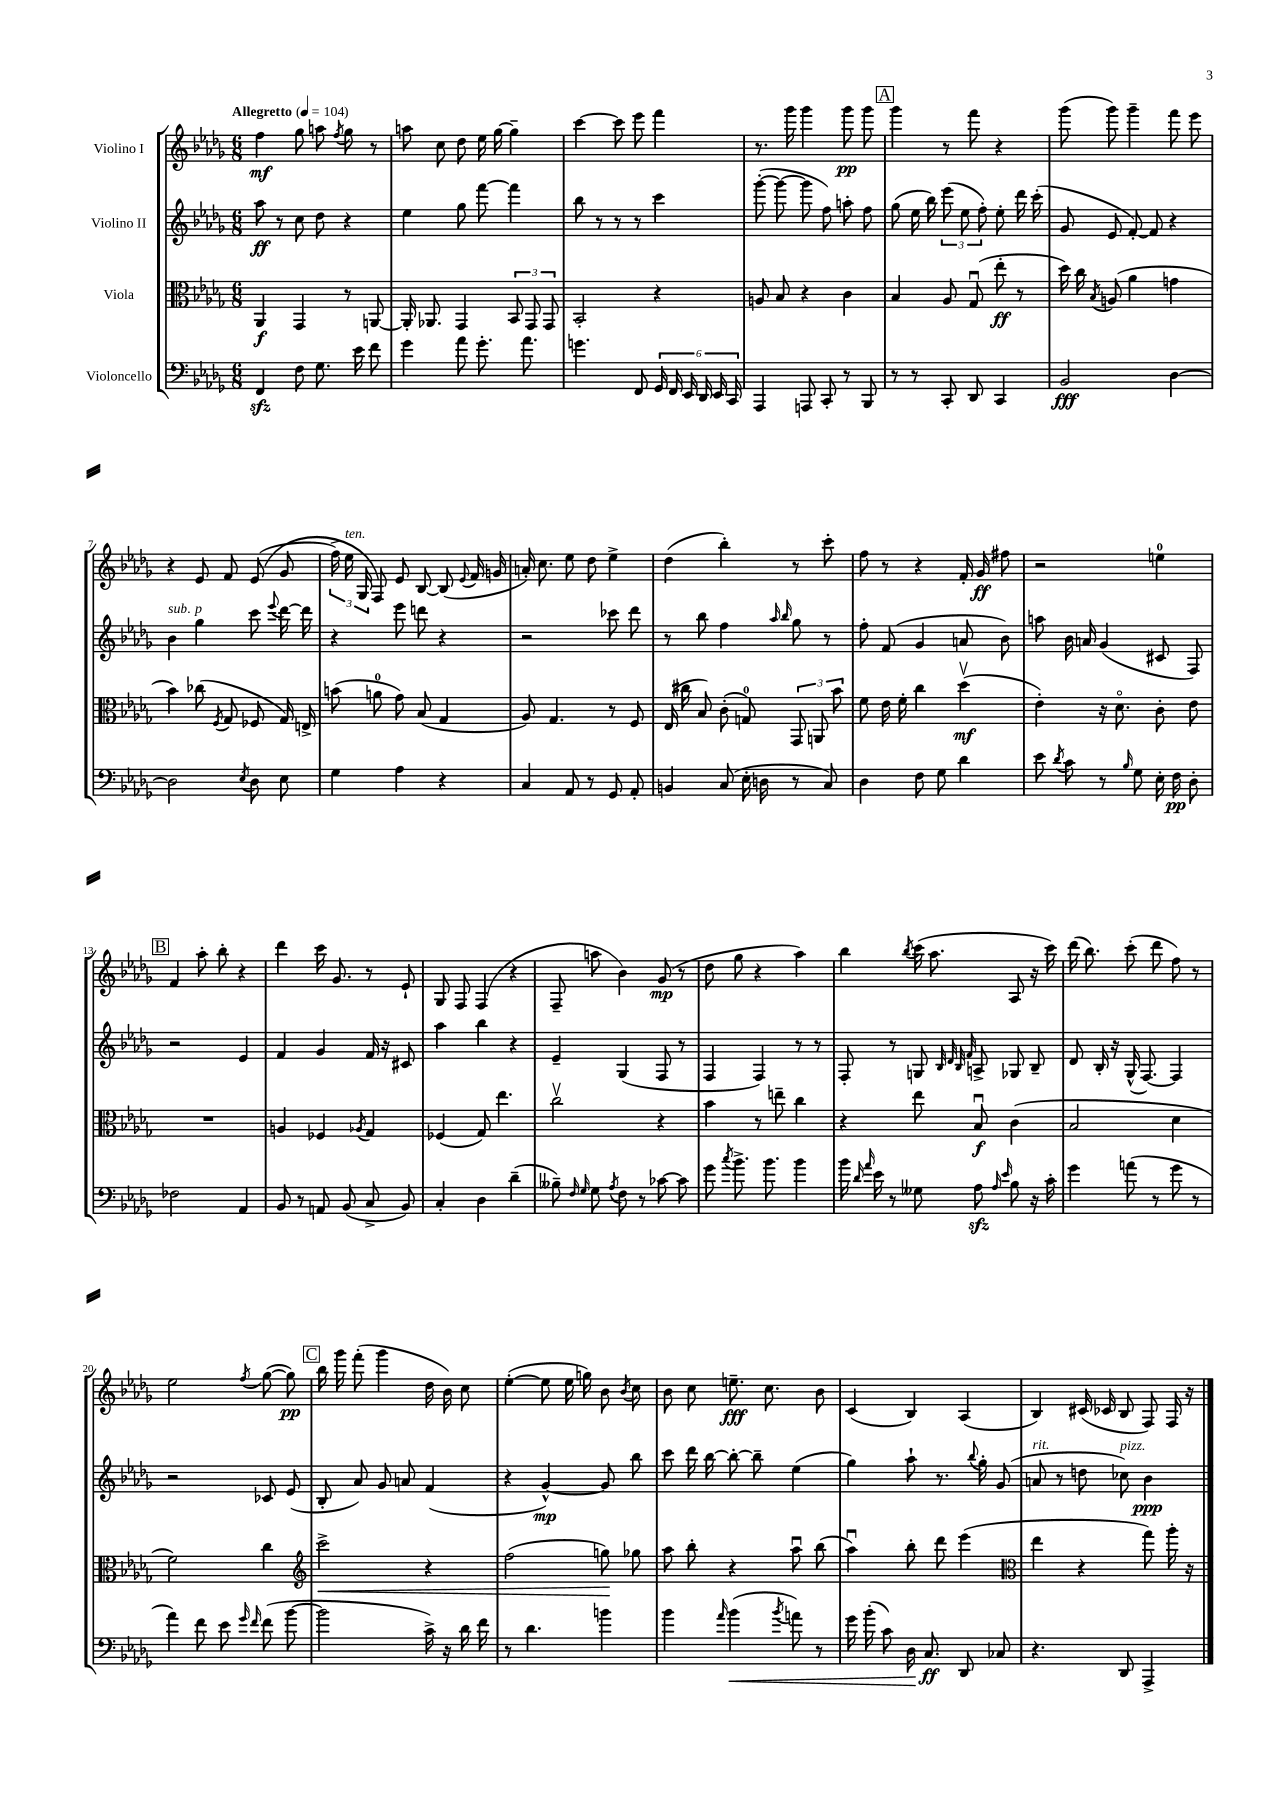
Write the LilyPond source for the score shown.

<<
\new StaffGroup <<
\new Staff = "s0" \with { instrumentName = "Violino I" } {
    \clef treble \key des \major \numericTimeSignature \time 6/8 \tempo "Allegretto" 4 = 104
    \autoBeamOff f''4\mf ges''8 a''8 \acciaccatura { f''8 } ges''8 r8 |
    a''8 c''8 des''8 ees''16 ges''16~ ges''4-- |
    c'''4~ c'''8 ees'''8 f'''4 |
    r8. ges'''16 ges'''4 ges'''8\pp ges'''8 |
    \mark \markup { \box "A" } ges'''4 r8 f'''8 r4 |
    ges'''8( ges'''8) ges'''4-- f'''8 ees'''8 |
    r4 ees'8 f'8 ees'8(\( ges'8 |
    \tuplet 3/2 { f''16->) ees''16^\markup { \italic "ten." } ges16 } f8\) ees'8 bes8~ bes8( \appoggiatura { ees'8 } f'16 g'16 |
    a'16-.) c''8. ees''8 des''8 ees''4-> |
    des''4( bes''4-.) r8 c'''8-. |
    f''8 r8 r4 f'16-. ges'16\ff fis''8 |
    r2 e''4-0 |
    \mark \markup { \box "B" } f'4 aes''8-. bes''8-. r4 |
    des'''4 c'''16 ges'8. r8 ees'8-! |
    ges8 f8 f4( r4 |
    f8-- a''8 bes'4) ges'8\mp( r8 |
    des''8 ges''8 r4 aes''4) |
    bes''4 \acciaccatura { bes''8 } c'''16( aes''8. aes8 r16 c'''16) |
    des'''16( bes''8.) c'''8-.( des'''8 f''8) r8 |
    ees''2 \acciaccatura { f''8 } ges''8~( ges''8\pp) |
    \mark \markup { \box "C" } bes''16 ges'''16 f'''8-.( ges'''4 des''16 bes'16) c''8 |
    ees''4~-.( ees''8 ees''16 g''16) bes'8 \acciaccatura { bes'8 } c''8 |
    bes'8 c''8 e''8.--\fff c''8. bes'8 |
    c'4( bes4) aes4( |
    bes4) cis'16( ces'16 bes8 f8) f16 r16 \bar "|." |
}
\new Staff = "s1" \with { instrumentName = "Violino II" } {
    \clef treble \key des \major \numericTimeSignature \time 6/8
    \autoBeamOff aes''8\ff r8 c''8 des''8 r4 |
    ees''4 ges''8 f'''8~ f'''4 |
    bes''8 r8 r8 r8 c'''4 |
    ges'''8~-.( ges'''8~ ges'''8 f''8) a''8-. f''8 |
    \mark \markup { \box "A" } ges''8( ees''16 bes''16) \tuplet 3/2 { ees'''8( ees''8 f''8-.) } ees''8-. des'''16 c'''16-.( |
    ges'8 ees'8 f'8~-.) f'8 r4 |
    bes'4^\markup { \italic "sub. p" } ges''4 c'''8 \appoggiatura { ees'''8 } des'''16~ des'''16 |
    r4 ees'''8 d'''8 r4 |
    r2 ces'''8 des'''8 |
    r8 bes''8 f''4 \grace { aes''16 bes''16 } ges''8 r8 |
    f''8-. f'8( ges'4 a'8 bes'8) |
    a''8 bes'16 a'16 ges'4( cis'8 f8) |
    \mark \markup { \box "B" } r2 ees'4 |
    f'4 ges'4 f'16 r16 cis'8 |
    aes''4 bes''4 r4 |
    ees'4-- ges4( f8 r8 |
    f4 f4) r8 r8 |
    f8-. r8 g8 \grace { bes32 des'32 bes32 f'32 } a8-> ges8 bes8-- |
    des'8 bes16-. r16 ges16-^( f8.~) f4 |
    r2 ces'8 ees'8( |
    \mark \markup { \box "C" } bes8-. aes'8) ges'8 a'8 f'4( |
    r4 ges'4~-^\mp) ges'8 bes''8 |
    c'''8 des'''16 bes''16~ bes''8~-. bes''8-- ees''4( |
    ges''4) aes''8-! r8. \appoggiatura { bes''8 } ges''16-. ges'8( |
    a'8^\markup { \italic "rit." } r8 d''8 ces''8^\markup { \italic "pizz." }) bes'4\ppp \bar "|." |
}
\new Staff = "s2" \with { instrumentName = "Viola" } {
    \clef alto \key des \major \numericTimeSignature \time 6/8
    \autoBeamOff aes,4\f ges,4 r8 a,8~ |
    a,16-. aes,8. ges,4 \tuplet 3/2 { bes,8 ges,8 ges,8 } |
    bes,2-. r4 |
    a8 bes8 r4 c'4 |
    \mark \markup { \box "A" } bes4 aes8 ges8\downbow( ees''8-.\ff r8 |
    des''16) c''16 \acciaccatura { bes8 } a8( aes'4 g'4 |
    bes'4) ces''8( \acciaccatura { f8 } ges8 fes8 ges16) e16-> |
    b'8( a'8-0 ges'8) bes8( ges4 |
    aes8) ges4. r8 f8 |
    ees16( cis''16 bes8) c'8-.( g8-0) \tuplet 3/2 { ges,8 a,8 bes'8 } |
    f'8 ees'16 f'16-. c''4 des''4\upbow\mf( |
    ees'4-.) r16 des'8.\flageolet c'8-. ees'8 |
    \mark \markup { \box "B" } R2. |
    a4 fes4 \acciaccatura { aes8 } ges4 |
    fes4( ges8) ees''4. |
    c''2\upbow r4 |
    bes'4 r8 e''8-- c''4 |
    r4 ees''8 bes8\downbow\f c'4( |
    bes2 des'4 |
    f'2) c''4 |
    \mark \markup { \box "C" } \clef treble c'''2->\< r4 |
    f''2( g''8\!) ges''8 |
    aes''8 bes''8-. r4 aes''8\downbow bes''8( |
    aes''4\downbow) bes''8-. des'''8 ees'''4( |
    \clef alto ees''4 r4 ges''8) aes''16-. r16 \bar "|." |
}
\new Staff = "s3" \with { instrumentName = "Violoncello" } {
    \clef bass \key des \major \numericTimeSignature \time 6/8
    \autoBeamOff f,4\sfz f8 ges8. ees'16 f'8 |
    ges'4 aes'8 ges'8.-. aes'8. |
    g'4. f,8 \tuplet 6/4 { ges,16 f,16 ees,16 des,16 ees,16 c,16 } |
    aes,,4 a,,8 c,8-. r8 bes,,8 |
    \mark \markup { \box "A" } r8 r8 c,8-. des,8 c,4 |
    bes,2\fff des4~ |
    des2 \acciaccatura { ees8 } des8 ees8 |
    ges4 aes4 r4 |
    c4 aes,8 r8 ges,8 aes,8-. |
    b,4 c8( ees16-. d16 r8 c8) |
    des4 f8 ges8 des'4 |
    ees'8 \acciaccatura { des'8 } c'8 r8 \grace { bes16 } ges8 ees16-. f16\pp des8-. |
    \mark \markup { \box "B" } fes2 aes,4 |
    bes,8 r8 a,8 bes,8( c8-> bes,8) |
    c4-. des4 des'4--( |
    beses8--) \grace { f16 ges16 } ges8 \acciaccatura { aes8 } f8 r8 ces'8~ ces'8 |
    ges'8 \acciaccatura { c''8 } bes'8.-> bes'8. bes'4 |
    bes'16 \grace { des'16 aes'16 } ees'16 r8 geses8 aes8\sfz \grace { aes16 ees'16 } bes8 r16 c'16-. |
    ges'4 a'8( r8 ges'8 r8 |
    aes'4) f'8 ees'8 \grace { ges'16 f'16 } f'8( bes'8~ |
    \mark \markup { \box "C" } bes'2 c'16->) r16 des'16 f'16 |
    r8 des'4. b'4 |
    bes'4 \grace { aes'16 } bes'4\<( \acciaccatura { bes'8 } a'8) r8 |
    ges'16 bes'16-.( c'8) des16\! c8.\ff des,8 ces8 |
    r4. des,8 aes,,4-> \bar "|." |
}
>>
>>
